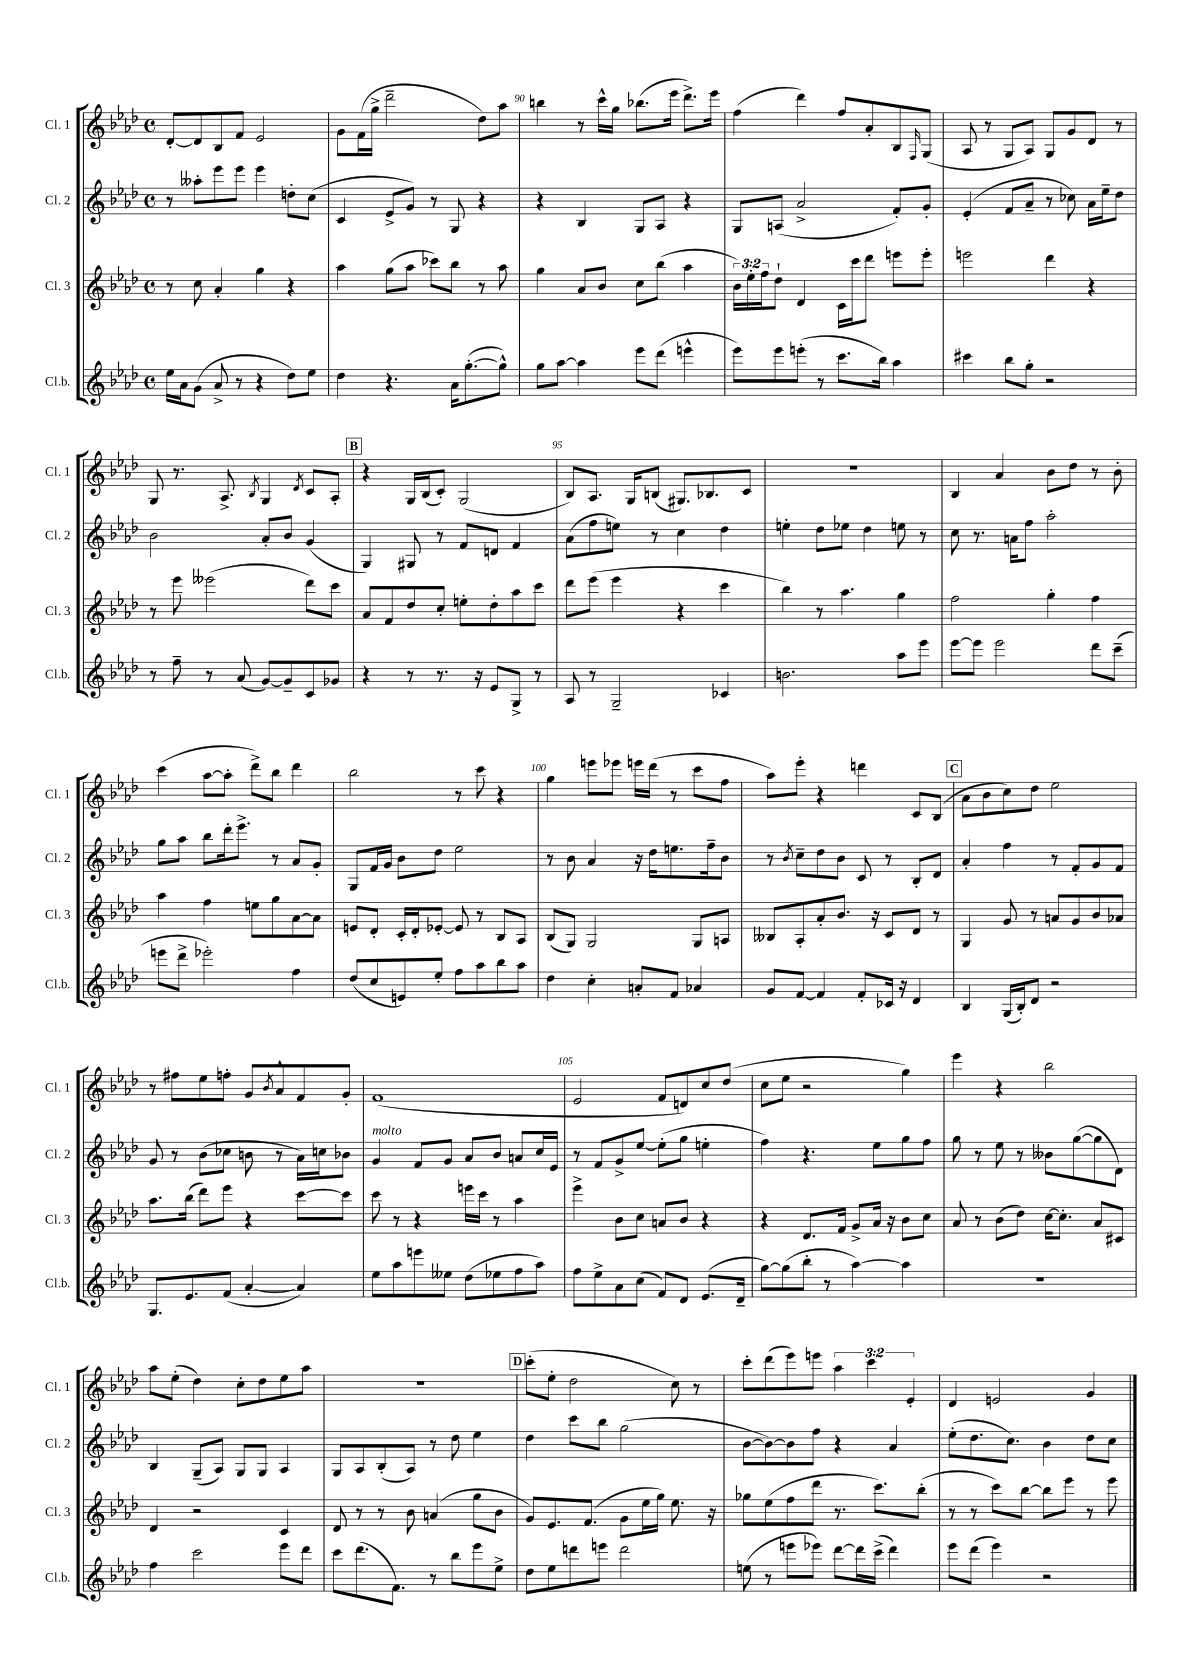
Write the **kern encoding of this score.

**kern	**kern	**kern	**kern
*part4	*part3	*part2	*part1
*staff4	*staff3	*staff2	*staff1
*I"Cl.b.	*I"Cl. 3	*I"Cl. 2	*I"Cl. 1
*I'Cl.b.	*I'Cl. 3	*I'Cl. 2	*I'Cl. 1
*clefG2	*clefG2	*clefG2	*clefG2
*k[b-e-a-d-]	*k[b-e-a-d-]	*k[b-e-a-d-]	*k[b-e-a-d-]
*M4/4	*M4/4	*M4/4	*M4/4
*met(c)	*met(c)	*met(c)	*met(c)
=88	=88	=88	=88
16ee-\LL	8r	8r	[8d-'/L
16a-\J	.	.	.
(8g\J	8cc\	8aa--X'\L	8d-/]
8a-^/	4a-'/	8eee-\	8B-/
8r	.	8eee-\J	8f/J
4r	4gg\	4eee-\	2e-/
8dd-\L)	4r	8ddn'\L	.
8ee-\J	.	(8cc\J	.
=89	=89	=89	=89
4dd-\	4aa-\	4c/	8g\L
.	.	.	(16f\L
.	.	.	16gg^\JJ
4.r	(8gg\L	8e-^/L	2ddd-~\
.	8aa-\J	8g/J)	.
.	8ccc-X\L)	8r	.
16a-\KL	8bb-\J	8G/	.
([8.gg'\	.	.	.
.	8r	4r	8dd-\L)
8gg^^\J])	8aa-\	.	8aa-\J
=90	=90	=90	=90
8gg\L	4gg\	4r	4bbn\
[8aa-\J	.	.	.
4aa-\]	8a-/L	4B-/	8r
.	8b-/J	.	16ccc^^\LL
.	.	.	16gg\JJ
8eee-\L	8cc\L	8G/L	(8.bb-X\L
(8ddd-\J	(8bb-\J	8A-/J	.
.	.	.	16eee-\Jk
4eeen^^\	4aa-\	4r	8.ddd-^\L)
.	.	.	16eee-\Jk
=91	=91	=91	=91
8eee-\L)	24b-\LL)	8G/L	(4ff\
.	24ee-'\	.	.
.	24ff\J	.	.
8eee-\	8dd-`\J	(8An/J	.
(8eeen'\J	4d-/	2a-^/	4ddd-\)
8r	.	.	.
8.ccc\L	16c\LL	.	8ff/L
.	16ccc\J	.	.
.	8ddd-\J	.	8a-'/
16bb-\Jk)	.	.	.
4aa-\	8eeen\L	8f'/L)	8B-/
.	.	.	16qqF/
.	8eee'\J	8g'/J	(8G/J
=92	=92	=92	=92
4ccc#X\	2eeen\	(4e-'/	8A-/
.	.	.	8r
8bb-\L	.	8f/L	8G/L
8gg'\J	.	8a-~/J	8A-/J)
2r	4ddd-\	8r	8G/L
.	.	8cc-X\)	8g/
.	4r	16a-\LL	8d-/J
.	.	16ee-~\J	.
.	.	8dd-\J	8r
!!LO:LB:g=z
=93	=93	=93	=93
8r	8r	2b-\	8G/
8ff~\	8eee-\	.	8.r
8r	(2eee--X\	.	.
.	.	.	8.A-^/
(8a-/	.	.	.
.	.	.	8qB-/
[8g/L)	.	8a-'/L	4G/
8g~/]	.	8b-/J	.
.	.	.	8qd-/
8c/	8ddd-\L)	(4g/	8c/L
8g-X/J	8ccc\J	.	8A-'/J
!!LO:REH:place=s1:t=B
=94	=94	=94	=94
4r	8a-/L	4G/)	4r
.	8f/	.	.
8r	8dd-/	8G#X/	16G/LL
.	.	.	(16B-/J
8.r	8cc'/J	8r	8c'/J)
.	8een'\L	8f/L	(2G/
16r	.	.	.
8e-/L	8dd-'\	8dn/J	.
8G^/J	8aa-\	4f/	.
8r	8ccc\J	.	.
=95	=95	=95	=95
8A-/	8ddd-\L	(8a-\L	8B-/L)
8r	(8eee-\J	8ff\	8.A-/J
2G~/	4eee-\	8een\J)	.
.	.	.	16G/KL
.	.	8r	(8Bn/J
.	4r	4cc\	8.G#X/L)
.	.	.	8.B-X/
4c-X/	4ccc\	4dd-\	.
.	.	.	8c/J
=96	=96	=96	=96
2.bn\	4bb-\)	4een'\	1r
.	8r	8dd-\L	.
.	4.aa-\	8ee-X\J	.
.	.	4dd-\	.
8aa-\L	4gg\	8een\	.
8eee-\J	.	8r	.
=97	=97	=97	=97
[8eee-\L	2ff\	8cc\	4B-/
8eee-\J]	.	8.r	.
2eee-\	.	.	4a-/
.	.	16an\KL	.
.	.	8ff\J	.
.	4gg'\	2aa-'\	8b-\L
.	.	.	8dd-\J
8ddd-\L	4ff\	.	8r
(8ccc~\J	.	.	8b-'\
!!LO:LB:g=z
=98	=98	=98	=98
8eeen\L	4aa-\	8gg\L	(4ccc\
8ddd-^\J	.	8aa-\J	.
2eee-X'\)	4ff\	8bb-\L	[8aa-\L
.	.	16ddd-'\k	8aa-'\J]
.	.	8.eee-^\J	.
.	8een\L	.	8ddd-^\L)
.	8gg\	8r	8bb-\J
4ff\	[8a-\	8a-/L	4ddd-\
.	8a-\J]	8g'/J	.
=99	=99	=99	=99
(8dd-/L	8en/L	8G/L	2bb-\
8cc/	8d-'/J	16f/L	.
.	.	16g/JJ	.
8en/)	16c'/LL	8b-\L	.
.	16d-'/J	.	.
8ee-'/J	[8e-X'/J	8dd-\J	.
8ff\L	8e-/]	2ee-\	8r
8aa-\	8r	.	8ccc\
8bb-\	8B-/L	.	4r
8aa-\J	8A-/J	.	.
=100	=100	=100	=100
4dd-\	(8B-/L	8r	4gg\
.	8G/J)	8b-\	.
4cc'\	2G/	4a-/	8eeen\L
.	.	.	8eee-X\J
8an'/L	.	16r	16eeen\LL
.	.	16dd-\KL	(16ddd-\JJ
8f/J	.	8.een\	8r
4a-X/	8G/L	.	8ccc\L
.	.	16ff~\k	.
.	8An/J	8b-\J	8ff\J
=101	=101	=101	=101
8g/L	8B--X/L	8r	8aa-\L)
.	.	8qb-/	.
[8f/J	8A-'/	8cc~\L	8eee-'\J
4f/]	8a-'/	8dd-\	4r
.	8.b-/J	8b-\J	.
8f'/L	.	8c/	4dddn\
.	16r	.	.
16c-X/Jk	8c/L	8r	.
16r	.	.	.
4d-/	8d-/J	8B-'/L	8c/L
.	8r	8d-/J	(8B-/J
!!LO:REH:place=s1:t=C
=102	=102	=102	=102
4B-/	4G/	4a-'/	8a-\L
.	.	.	8b-\
(16G/LL	8g/	4ff\	8cc\)
16B-'/J)	.	.	.
8d-/J	8r	.	8dd-\J
2r	8an/L	8r	2ee-\
.	8g/	8f'/L	.
.	8b-/	8g/	.
.	8a-X/J	8f/J	.
!!LO:LB:g=z
=103	=103	=103	=103
8.G/L	8.aa-\L	8g/	8r
.	.	8r	8ff#X\L
8.e-/	(16bb-\Jk	.	.
.	8ddd-\L)	(8b-\L	8ee-\
(8f/J	8eee-\J	8cc-X\J	8ffn'\J
[4a-'/	4r	8bn\	8g/L
.	.	.	8qb-/
.	.	8r	8a-^^/
4a-/])	[8ccc\L	16a-\LL)	8f/
.	.	16ccn\J	.
.	8ccc\J]	8b-X\J	8g'/J
=104	=104	=104	=104
!	!	!LO:TX:a:i:t=molto	!
8ee-\L	8ccc\	4g/	(1f
8aa-\	8r	.	.
8eeen\	4r	8f/L	.
8ee--X\J	.	8g/J	.
(8dd-\L	16eeen\LL	8a-/L	.
.	16ccc\JJ	.	.
8ee-X\	8r	8b-/J	.
8ff\	4aa-\	8an/L	.
8aa-\J)	.	16cc/L	.
.	.	16e-/JJ	.
=105	=105	=105	=105
8ff\L	4eee-^\	8r	2e-/
8ee-^\	.	8f/L	.
8a-\	8b-\L	8g^/	.
(8cc\J	8cc\J	[8ee-/J	.
8f/L)	8an/L	(8ee-'\L]	8f/L
8d-/J	8b-/J	8gg\J	8dn/)
(8.e-/L	4r	4een'\	8cc/
.	.	.	(8dd-/J
16d-~/Jk	.	.	.
=106	=106	=106	=106
[8gg\L)	4r	4ff\)	8cc\L
(8gg\]	.	.	8ee-\J
8bb-'\J	8.d-/L	4.r	2r
8r	.	.	.
.	16f/Jk	.	.
[4aa-\)	8g^/L	.	.
.	16a-/Jk	8ee-\L	.
.	16r	.	.
4aa-\]	8b-\L	8gg\	4gg\)
.	8cc\J	8ff\J	.
=107	=107	=107	=107
1r	8a-/	8gg\	4eee-\
.	8r	8r	.
.	(8b-\L	8ee-\	4r
.	8dd-\J)	8r	.
.	[16cc\KL	8b--X\L	2bb-\
.	8.cc'\J]	.	.
.	.	([8gg\	.
.	8a-/L	8gg\]	.
.	8c#X/J	8d-\J)	.
!!LO:LB:g=z
=108	=108	=108	=108
4ff\	4d-/	4B-/	8aa-\L
.	.	.	(8ee-'\J
2ccc\	2r	(8G~/L	4dd-\)
.	.	8A-/J)	.
.	.	8G/L	8cc'\L
.	.	8G/J	8dd-\
8eee-\L	4c/	4A-/	8ee-\
8ddd-\J	.	.	8aa-\J
=109	=109	=109	=109
8ccc\L	8d-/	8G/L	1r
(8.ddd-\	8r	8A-/	.
.	8r	(8B-'/	.
8.f\J)	.	.	.
.	8b-\	8A-/J)	.
8r	(4an/	8r	.
8bb-\L	.	8dd-\	.
8eee-\	8gg\L	4ee-\	.
8ee-^\J	8b-\J	.	.
!!LO:REH:place=s1:t=D
=110	=110	=110	=110
8dd-\L	8g/L)	4dd-\	(8ccc'\L
8ee-\	8.e-/	.	8ee-'\J
8dddn\	.	8ccc\L	2dd-\
.	(8.f/J	.	.
8eeen\J	.	8bb-\J	.
2ddd\	8g\L	(2gg\	.
.	16ee-\L	.	.
.	16gg\JJ)	.	.
.	8.ee-\	.	8cc\)
.	.	.	8r
.	16r	.	.
=111	=111	=111	=111
(8een\	8gg-X\L	[8b-\L	8ccc'\L
8r	(8ee-\	8b-\_)	(8ddd-\
8eeen\L	8ff\	8b-\]	8eee-\)
8eee-X\J)	8ddd-\J	8ff\J	8eeen\J
[8ddd-\L	8.r	4r	6aa-\
16ddd-\L]	.	.	.
.	.	.	6ccc\
(16ccc^\JJ	8.ccc\L)	.	.
4ddd-\)	.	4a-/	.
.	.	.	6e-'/
.	(8bb-'\J	.	.
=112	=112	=112	=112
8eee-\L	8r	(8ee-'\L	4d-/
(8ddd-\J	8r	8.dd-\	.
4eee-\)	8ccc\L)	.	2en/
.	.	8.cc\J)	.
.	[8bb-\J	.	.
2r	8bb-\L]	4b-\	.
.	8eee-\J	.	.
.	8r	8dd-\L	4g/
.	8eee-\	8cc\J	.
==	==	==	==
*-	*-	*-	*-
